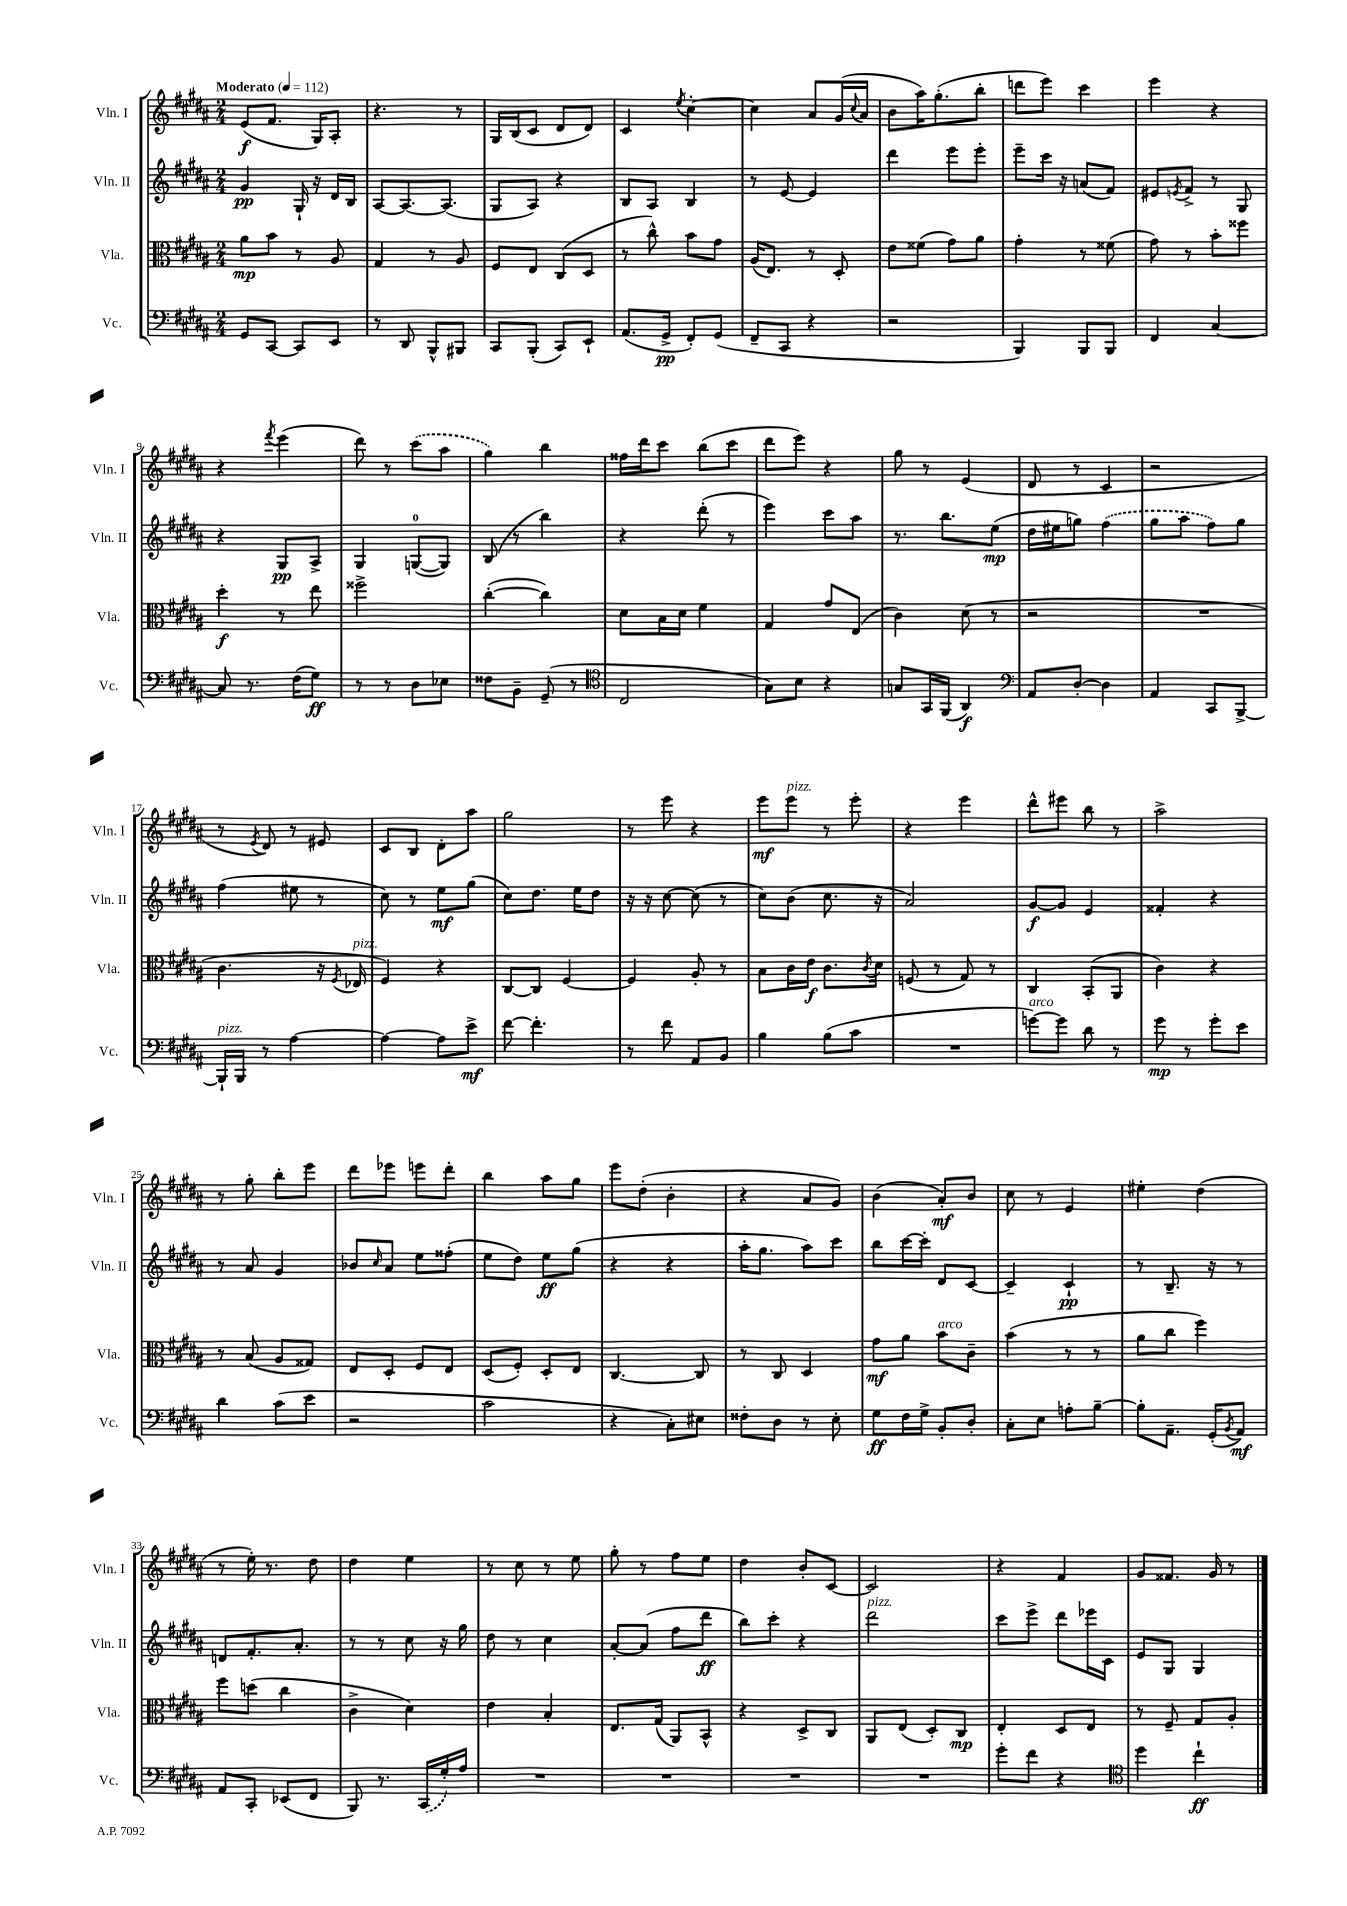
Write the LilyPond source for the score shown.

<<
\new StaffGroup <<
\new Staff = "s0" \with { instrumentName = "Vln. I" shortInstrumentName = "Vln. I" } {
    \clef treble \key b \major \numericTimeSignature \time 2/4 \tempo "Moderato" 4 = 112
    e'8\f( fis'8. gis16) ais8-. |
    r4. r8 |
    gis16 b16( cis'8 dis'8 dis'8) |
    cis'4 \acciaccatura { e''8 } cis''4~-. |
    cis''4 ais'8 gis'16( \appoggiatura { cis''8 } ais'16 |
    b'8 ais''16) gis''8.-.( b''8-. |
    d'''8 e'''8) cis'''4 |
    e'''4 r4 |
    r4 \acciaccatura { fis'''8 } e'''4( |
    dis'''8) r8 \once \slurDashed cis'''8( ais''8 |
    gis''4) b''4 |
    fisis''16 dis'''16 cis'''8 b''8( cis'''8 |
    dis'''8 e'''8) r4 |
    gis''8 r8 e'4( |
    dis'8 r8 cis'4 |
    r2 |
    r8 \acciaccatura { e'8 } dis'8) r8 eis'8 |
    cis'8 b8 dis'8-. ais''8 |
    gis''2 |
    r8 e'''8 r4 |
    e'''8\mf e'''8^\markup { \italic "pizz." } r8 e'''8-. |
    r4 e'''4 |
    dis'''8-^ eis'''8 b''8 r8 |
    ais''2-> |
    r8 gis''8-. b''8-. e'''8 |
    dis'''8 ees'''8 e'''8 dis'''8-. |
    b''4 ais''8 gis''8 |
    e'''8 dis''8-.( b'4-. |
    r4 ais'8 gis'8) |
    b'4( ais'8-.\mf) b'8 |
    cis''8 r8 e'4 |
    eis''4-. dis''4( |
    r8 e''16-.) r8. dis''8 |
    dis''4 e''4 |
    r8 cis''8 r8 e''8 |
    gis''8-. r8 fis''8 e''8 |
    dis''4 b'8-. cis'8~ |
    cis'2 |
    r4 fis'4 |
    gis'8 fisis'8. gis'16 r8 \bar "|." |
}
\new Staff = "s1" \with { instrumentName = "Vln. II" shortInstrumentName = "Vln. II" } {
    \clef treble \key b \major \numericTimeSignature \time 2/4
    gis'4\pp gis16-! r16 dis'16 b16 |
    ais8~ ais8.~ ais8.( |
    gis8 ais8) r4 |
    b8 ais8 b4 |
    r8 e'8~ e'4 |
    dis'''4 e'''8 e'''8-. |
    e'''8-- cis'''16 r16 a'8( fis'8) |
    eis'8 \acciaccatura { e'8 } fis'8-> r8 gis8 |
    r4 gis8\pp ais8-> |
    gis4 g8-0~( g8) |
    b8( r8 b''4) |
    r4 dis'''8-.( r8 |
    e'''4) cis'''8 ais''8 |
    r8. b''8. e''8\mp( |
    dis''16 eis''16 g''8) \once \slurDashed fis''4( |
    gis''8 ais''8 fis''8) gis''8 |
    fis''4( eis''8 r8 |
    cis''8) r8 e''8\mf gis''8( |
    cis''8) dis''8. e''16 dis''8 |
    r16 r16 cis''8~ cis''8( r8 |
    cis''8) b'8( cis''8. r16 |
    ais'2) |
    gis'8~\f gis'8 e'4 |
    fisis'4-. r4 |
    r8 ais'8 gis'4 |
    bes'8 \grace { cis''16 } ais'8 e''8 fisis''8-.( |
    e''8 dis''8) e''8\ff gis''8( |
    r4 r4 |
    ais''16-. gis''8. ais''8) cis'''8 |
    b''8 cis'''16~ cis'''16-. dis'8 cis'8~ |
    cis'4-- cis'4-!\pp |
    r8 b8.-- r16 r8 |
    d'8 fis'8.-. ais'8.-. |
    r8 r8 cis''8 r16 gis''16 |
    dis''8 r8 cis''4 |
    ais'8~-. ais'8( fis''8 dis'''8\ff |
    b''8) cis'''8-. r4 |
    dis'''2^\markup { \italic "pizz." } |
    cis'''8 e'''8-> dis'''8 ees'''16 cis'16 |
    e'8 gis8 gis4 \bar "|." |
}
\new Staff = "s2" \with { instrumentName = "Vla." shortInstrumentName = "Vla." } {
    \clef alto \key b \major \numericTimeSignature \time 2/4
    ais'8\mp b'8 r8 ais8 |
    gis4 r8 ais8 |
    fis8 e8 cis8( dis8 |
    r8 cis''8-^) b'8 gis'8 |
    ais16( e8.) r8 dis8-. |
    e'8 fisis'8( gis'8) ais'8 |
    gis'4-. r8 fisis'8( |
    gis'8) r8 b'8-. fisis''8 |
    dis''4-.\f r8 e''8 |
    fisis''2-> |
    cis''4~-.( cis''4) |
    dis'8 b16 dis'16 fis'4 |
    gis4 gis'8 e8( |
    cis'4) dis'8( r8 |
    r2 |
    R2 |
    cis'4. r16 \acciaccatura { fis8 } ees16^\markup { \italic "pizz." } |
    fis4) r4 |
    cis8~ cis8 fis4~ |
    fis4 ais8-. r8 |
    b8 cis'16 e'16\f cis'8. \acciaccatura { cis'8 } dis'16 |
    f8( r8 gis8) r8 |
    cis4 b,8-.( ais,8 |
    cis'4) r4 |
    r8 b8( ais8 gisis8) |
    e8 dis8-. fis8 e8 |
    dis8( fis8-.) dis8-. e8 |
    cis4.~ cis8 |
    r8 cis8 dis4 |
    gis'8\mf ais'8 b'8^\markup { \italic "arco" } cis'8-- |
    b'4( r8 r8 |
    ais'8 cis''8 fis''4) |
    fis''8 d''8( cis''4 |
    cis'4-> dis'4) |
    e'4 b4-. |
    e8. gis16( ais,8) b,8-^ |
    r4 dis8-> cis8 |
    ais,8 e8( dis8-.) cis8\mp |
    e4-. dis8 e8 |
    r8 fis8-- gis8 ais8-. \bar "|." |
}
\new Staff = "s3" \with { instrumentName = "Vc." shortInstrumentName = "Vc." } {
    \clef bass \key b \major \numericTimeSignature \time 2/4
    gis,8 cis,8~ cis,8 e,8 |
    r8 dis,8 b,,8-^ bis,,8 |
    cis,8 b,,8-.( cis,8) e,8-! |
    ais,8.( gis,16->\pp fis,8-.) gis,8( |
    fis,8-- cis,8 r4 |
    r2 |
    b,,4) b,,8 b,,8 |
    fis,4 cis4~ |
    cis8 r8. fis16( gis8\ff) |
    r8 r8 dis8 ees8 |
    fisis8 b,8-- gis,8--( r8 |
    \clef tenor cis2 |
    gis8) b8 r4 |
    g8 gis,16 fis,16( ais,4\f) |
    \clef bass ais,8 dis8~-. dis4 |
    ais,4 cis,8 b,,8~-> |
    b,,16-!^\markup { \italic "pizz." } b,,16 r8 ais4~ |
    ais4~ ais8 e'8->\mf |
    fis'8~ fis'4.-. |
    r8 fis'8 ais,8 b,8 |
    b4 b8( cis'8 |
    R2 |
    g'8~^\markup { \italic "arco" }) g'8 dis'8 r8 |
    gis'8\mp r8 gis'8-. e'8 |
    dis'4 cis'8( e'8 |
    r2 |
    cis'2 |
    r4 cis8-.) eis8 |
    fisis8-. dis8 r8 e8-. |
    gis8\ff fis16 gis16-> b,8-. dis8-. |
    cis8-. e8 a8-. b8~-- |
    b8-. ais,8.-- gis,16-.( \acciaccatura { b,8 } ais,8\mf) |
    ais,8 cis,8-. ees,8( fis,8 |
    b,,8) r8. \once \slurDashed cis,16( gis16-.) ais16 |
    R2 |
    R2 |
    R2 |
    R2 |
    gis'8-. fis'8 r4 |
    \clef tenor dis''4 cis''4-!\ff \bar "|." |
}
>>
>>
